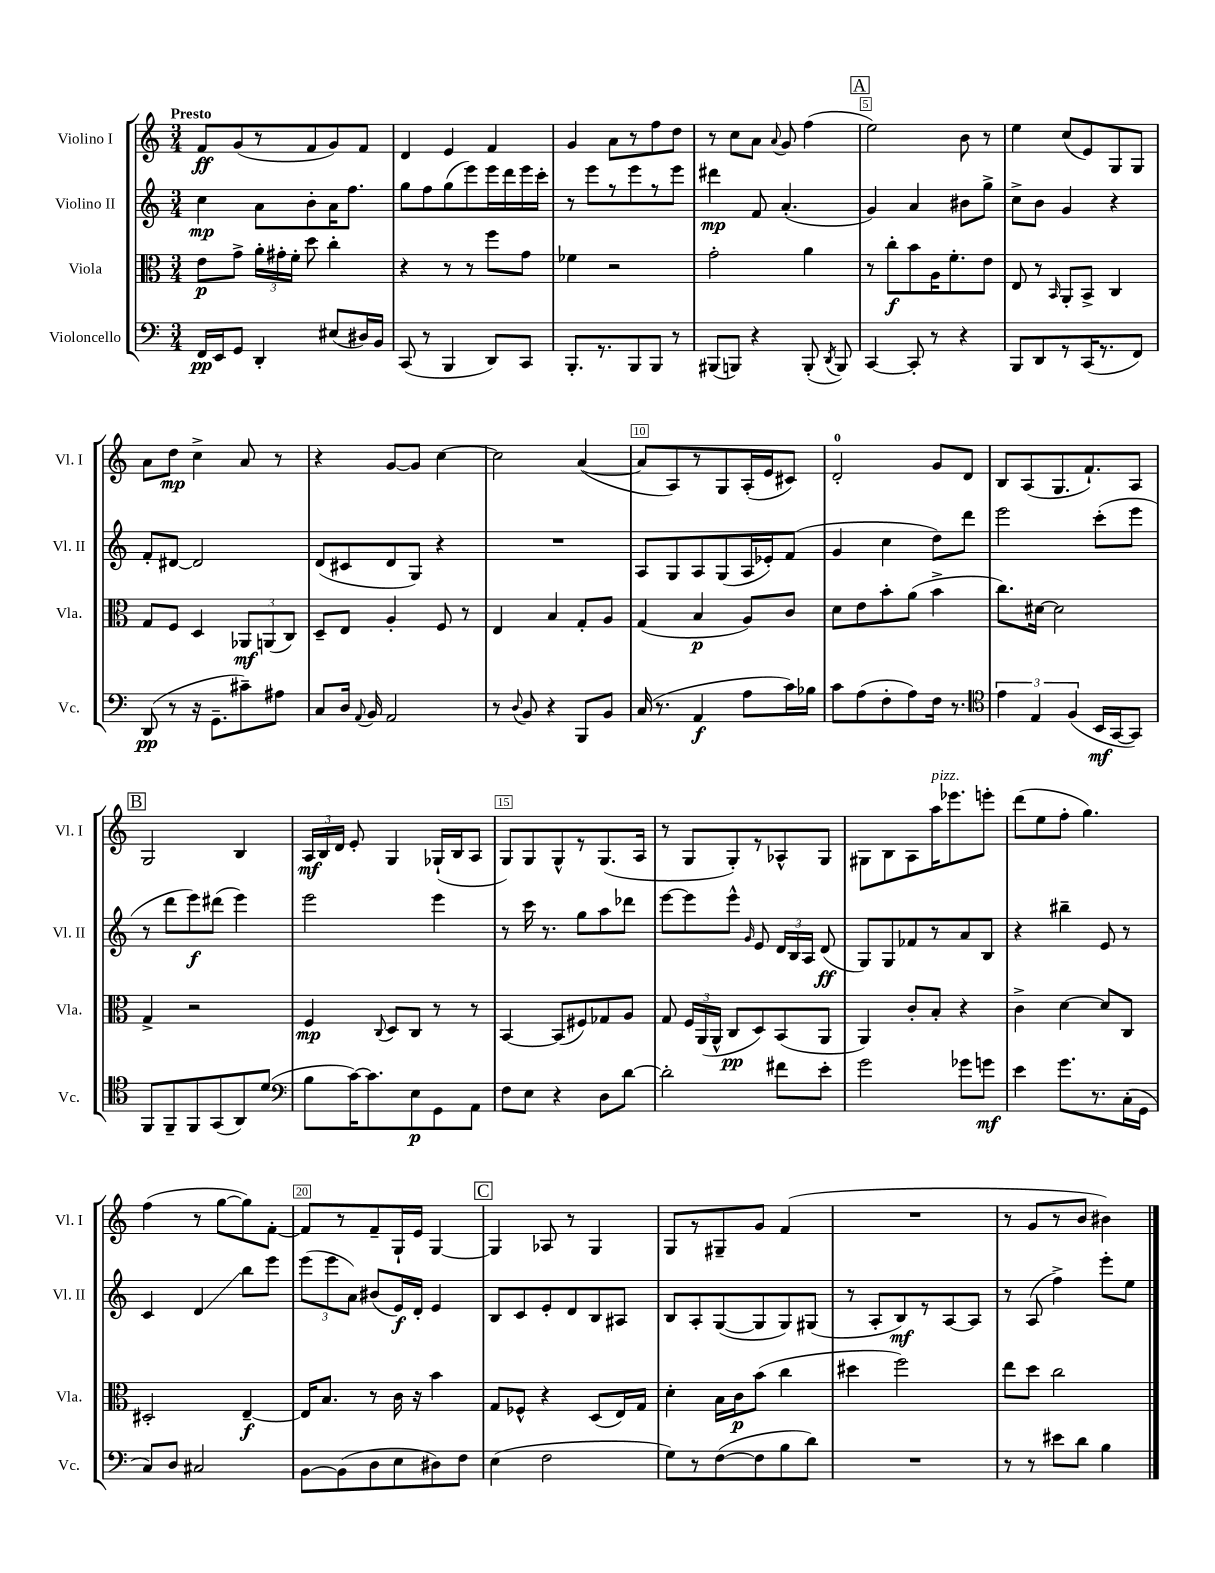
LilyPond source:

<<
\new StaffGroup <<
\new Staff = "s0" \with { instrumentName = "Violino I" shortInstrumentName = "Vl. I" } {
    \clef treble \key c \major \numericTimeSignature \time 3/4 \tempo "Presto"
    \autoBeamOff f'8[\ff g'8( r8 f'8 g'8) f'8] |
    d'4 e'4 f'4 |
    g'4 a'8[ r8 f''8 d''8] |
    r8 c''8[ a'8] \appoggiatura { a'8 } g'8 f''4( |
    \mark \markup { \box "A" } e''2) b'8 r8 |
    e''4 c''8[( e'8) g8 g8] |
    a'8[ d''8]\mp c''4-> a'8 r8 |
    r4 g'8[~ g'8] c''4~ |
    c''2 a'4~( |
    a'8[ a8) r8 g8 a16-.( e'16 cis'8]) |
    d'2-0-. g'8[ d'8] |
    b8[ a8( g8. f'8.-!) a8] |
    \mark \markup { \box "B" } g2 b4 |
    \tuplet 3/2 { a16[\mf b16 d'16] } e'8-. g4 ges16[-!( b16 a8] |
    g8[) g8 g8-^ r8 g8.( a16] |
    r8 g8[ g8-.) r8 aes8-^ g8] |
    gis8[ b8 a8 a''16^\markup { \italic "pizz." } ees'''8. e'''8]-. |
    d'''8[( e''8 f''8]-. g''4.) |
    f''4( r8 g''8[~ g''8) f'8]~-. |
    f'8[ r8 f'8-- g16-! e'16] g4~ |
    \mark \markup { \box "C" } g4 aes8 r8 g4 |
    g8[ r8 gis8-- g'8] f'4( |
    R2. |
    r8 g'8[ r8 b'8] bis'4) \bar "|." |
}
\new Staff = "s1" \with { instrumentName = "Violino II" shortInstrumentName = "Vl. II" } {
    \clef treble \key c \major \numericTimeSignature \time 3/4
    \autoBeamOff c''4\mp a'8[ b'8-. a'16 f''8.] |
    g''8[ f''8 g''8( e'''8) e'''16 d'''16 e'''16 c'''16]-. |
    r8 e'''8[ r8 e'''8 r8 e'''8] |
    dis'''4\mp f'8 a'4.-.( |
    \mark \markup { \box "A" } g'4) a'4 bis'8[ g''8]-> |
    c''8[-> b'8] g'4 r4 |
    f'8[-. dis'8]~ dis'2 |
    d'8[( cis'8 d'8 g8]) r4 |
    R2. |
    a8[ g8 a8 g8( a16 ees'16-.) f'8]( |
    g'4 c''4 d''8[) d'''8] |
    e'''2 c'''8[-.( e'''8] |
    \mark \markup { \box "B" } r8 d'''8[ e'''8\f) dis'''8]( e'''4) |
    e'''2 e'''4 |
    r8 c'''16 r8. g''8[ a''8 des'''8] |
    e'''8[~ e'''8 e'''8]-^ \grace { g'16 } e'8 \tuplet 3/2 { d'16[ b16 a16] } d'8\ff( |
    g8[) g8 fes'8 r8 a'8 b8] |
    r4 bis''4-- e'8 r8 |
    c'4 d'4\glissando b''8[ e'''8] |
    \tuplet 3/2 { e'''8[( e'''8 a'8]) } bis'8[( e'16\f) d'16]-. e'4 |
    \mark \markup { \box "C" } b8[ c'8 e'8-. d'8 b8 ais8] |
    b8[ a8-. g8~( g8 g8) gis8]( |
    r8 a8[-. b8\mf) r8 a8~ a8] |
    r8 a8( f''4->) e'''8[-. e''8] \bar "|." |
}
\new Staff = "s2" \with { instrumentName = "Viola" shortInstrumentName = "Vla." } {
    \clef alto \key c \major \numericTimeSignature \time 3/4
    \autoBeamOff e'8[\p g'8]-> \tuplet 3/2 { a'16[-. gis'16-. f'16]-. } d''8 c''4-. |
    r4 r8 r8 f''8[ g'8] |
    fes'4 r2 |
    g'2-. a'4 |
    \mark \markup { \box "A" } r8 c''8[-.\f b'8 a16 f'8.-. e'8] |
    e8 r8 \grace { b,16 } a,8[-. b,8]-> c4 |
    g8[ f8] d4 \tuplet 3/2 { aes,8[\mf a,8( c8]) } |
    d8[-- e8] a4-. f8 r8 |
    e4 b4 g8[-. a8] |
    g4( b4\p a8[) c'8] |
    d'8[ e'8 b'8-. a'8]( b'4-> |
    c''8.[) dis'16]~ dis'2 |
    \mark \markup { \box "B" } g4-> r2 |
    f4\mp \appoggiatura { c8 } d8[ c8] r8 r8 |
    b,4~ b,8[( fis8) ges8 a8] |
    g8 \tuplet 3/2 { f16[ a,16( a,16]-^ } c8[\pp d8) b,8( a,8] |
    a,4) c'8[-. b8]-. r4 |
    c'4-> d'4~ d'8[ c8] |
    dis2-. e4~--\f |
    e16[ b8.] r8 c'16 r16 b'4 |
    \mark \markup { \box "C" } g8[ fes8]-^ r4 d8[( e16) g16] |
    d'4-. b16[ c'16\p b'8]( c''4 |
    dis''4 f''2) |
    e''8[ d''8] c''2 \bar "|." |
}
\new Staff = "s3" \with { instrumentName = "Violoncello" shortInstrumentName = "Vc." } {
    \clef bass \key c \major \numericTimeSignature \time 3/4
    \autoBeamOff f,16[\pp e,16 g,8] d,4-. eis8[( dis16) b,16] |
    c,8( r8 b,,4 d,8[) c,8] |
    b,,8.[-. r8. b,,8 b,,8] r8 |
    bis,,8[( b,,8]) r4 b,,8-.( \acciaccatura { d,8 } b,,8) |
    \mark \markup { \box "A" } c,4~ c,8-. r8 r4 |
    b,,8[ d,8 r8 c,16( r8. f,8]) |
    d,8\pp( r8 r16 g,8.[-- cis'8--) ais8] |
    c8[ d16] \appoggiatura { a,8 } b,16 a,2 |
    r8 \appoggiatura { d8 } b,8 r4 b,,8[ b,8] |
    c16( r8. a,4\f a8[ c'16) bes16] |
    c'8[ a8( f8-. a8) f16] r8. |
    \clef tenor \tuplet 3/2 { e'4 e4 f4( } b,16[\mf g,16~ g,8]) |
    \mark \markup { \box "B" } f,8[ f,8-- f,8 g,8( a,8) d'8]( |
    \clef bass b8[ c'16~) c'8. e8\p g,8 a,8] |
    f8[ e8] r4 d8[ d'8]~ |
    d'2-. fis'8[ e'8]-. |
    g'2 ges'8[ g'8]\mf |
    e'4 g'8.[ r8. c16-.( g,16] |
    c8[) d8] cis2 |
    b,8[~ b,8( d8 e8 dis8) f8] |
    \mark \markup { \box "C" } e4( f2 |
    g8[) r8 f8~( f8 b8 d'8]) |
    R2. |
    r8 r8 eis'8[ d'8] b4 \bar "|." |
}
>>
>>
\layout { \context { \Score \override BarNumber.break-visibility = ##(#f #t #t) barNumberVisibility = #(every-nth-bar-number-visible 5) \override BarNumber.stencil = #(make-stencil-boxer 0.1 0.3 ly:text-interface::print) } }
